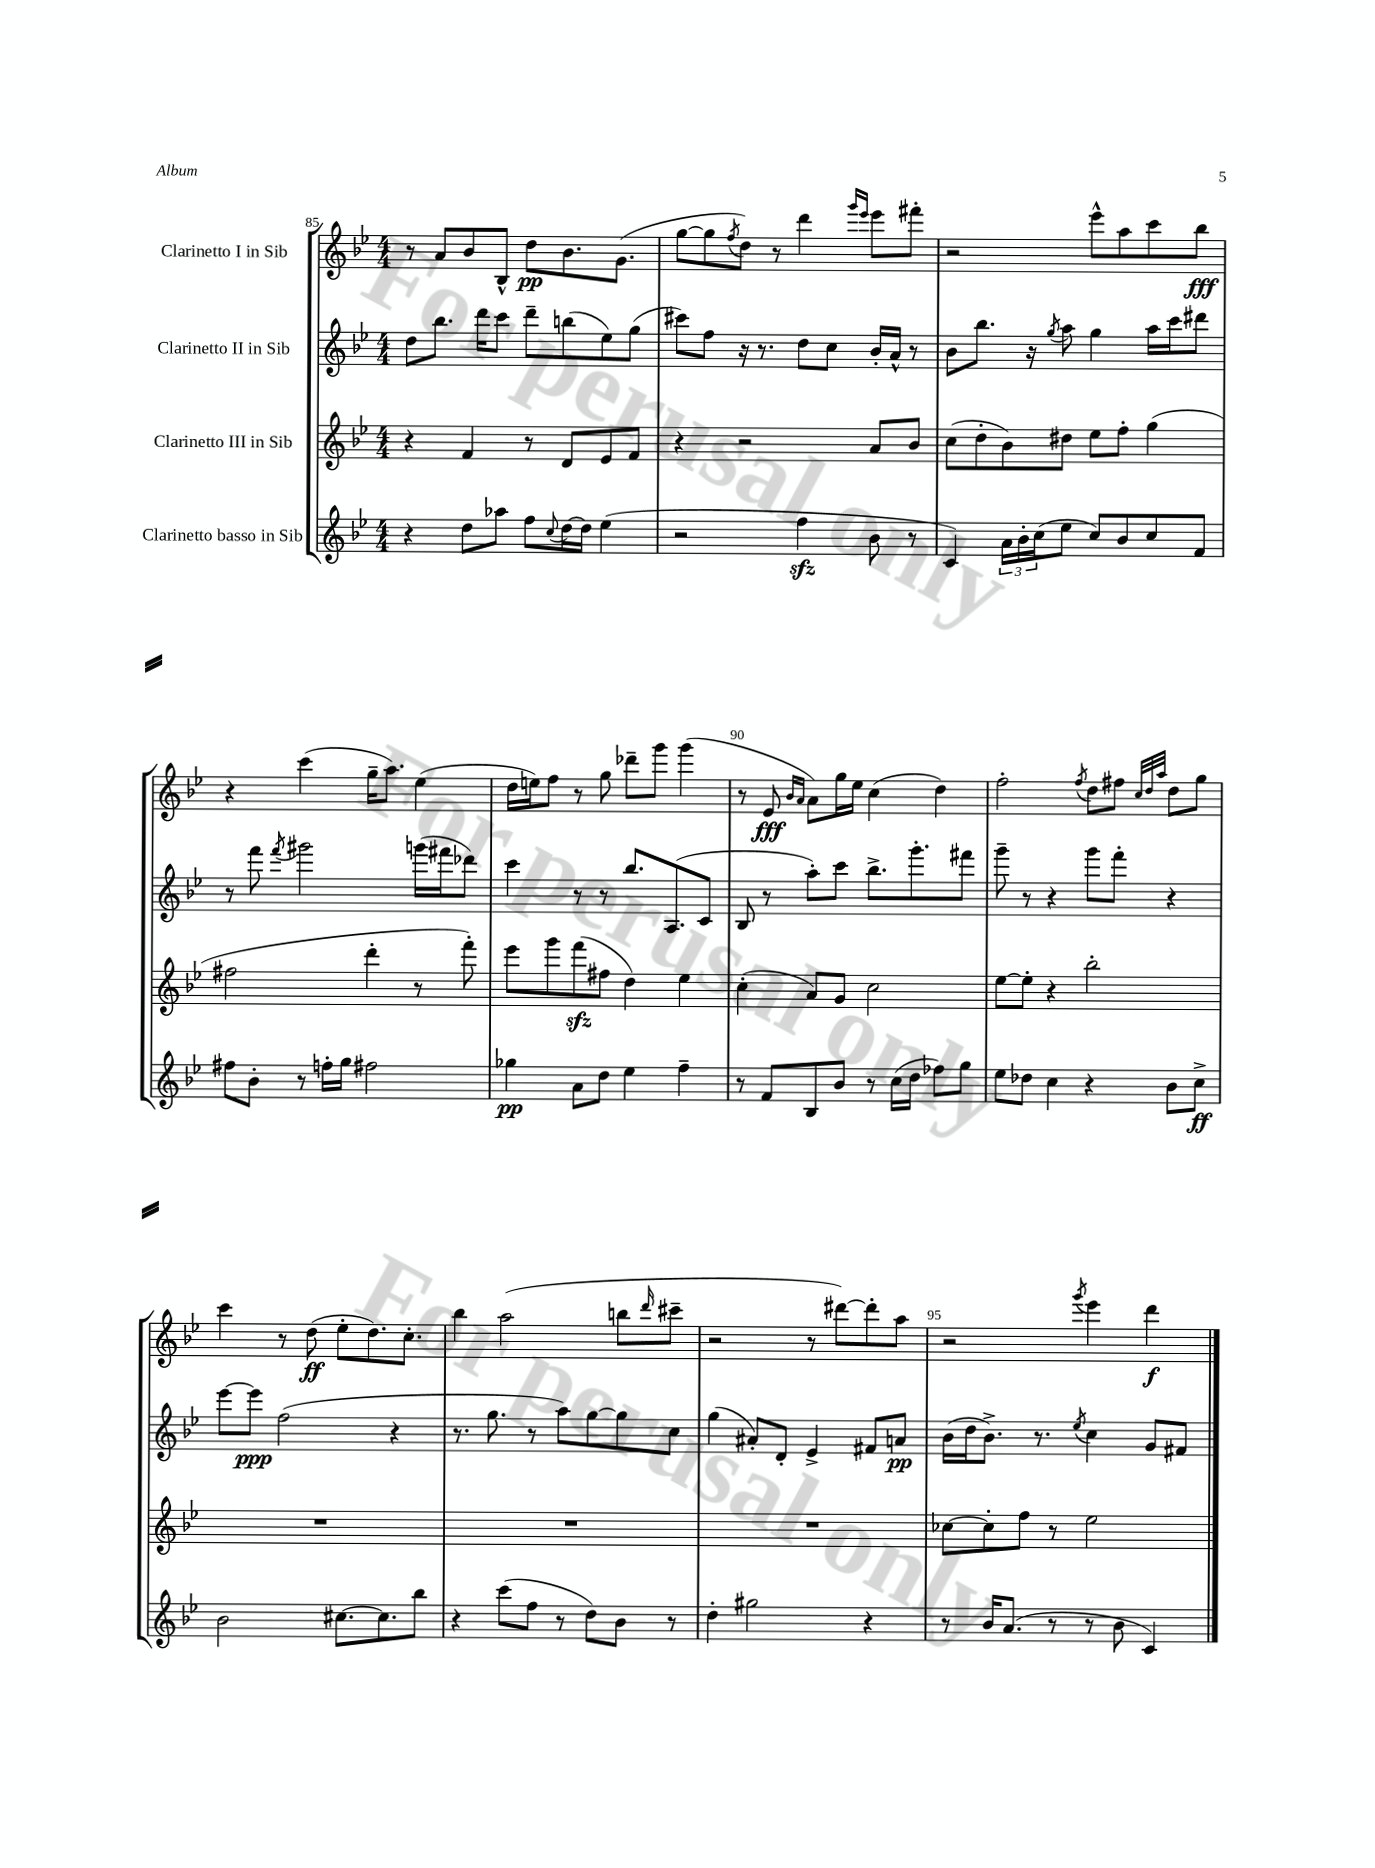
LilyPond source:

<<
\new StaffGroup <<
\new Staff = "s0" \with { instrumentName = "Clarinetto I in Sib" } {
    \clef treble \key bes \major \numericTimeSignature \time 4/4
    r8 a'8 bes'8 bes8-^ d''8\pp bes'8. g'8.( |
    g''8~ g''8 \acciaccatura { f''8 } d''8) r8 d'''4 \grace { g'''16 ees'''16 } ees'''8 fis'''8-. |
    r2 ees'''8-^ a''8 c'''8 bes''8\fff |
    r4 c'''4( g''16-- a''8.) ees''4( |
    d''16 e''16) f''8 r8 g''8 des'''8-- g'''8 g'''4( |
    r8 ees'8\fff \grace { bes'16 a'16 } a'8) g''16 ees''16 c''4( d''4) |
    f''2-. \acciaccatura { f''8 } d''8 fis''8 \grace { c''32 d''32 a''32 } d''8 g''8 |
    c'''4 r8 d''8\ff( ees''8-. d''8.) c''8.-. |
    bes''4 a''2( b''8 \grace { d'''16 } cis'''8-- |
    r2 r8 dis'''8~) dis'''8-. a''8 |
    r2 \acciaccatura { g'''8 } ees'''4 d'''4\f \bar "|." |
}
\new Staff = "s1" \with { instrumentName = "Clarinetto II in Sib" } {
    \clef treble \key bes \major \numericTimeSignature \time 4/4
    d''8 bes''8. d'''16 c'''8 d'''8-- b''8( ees''8) g''8( |
    cis'''8) f''8 r16 r8. d''8 c''8 bes'16-. a'16-^ r8 |
    bes'8 bes''8. r16 \acciaccatura { g''8 } a''8 g''4 a''16 c'''16 dis'''8 |
    r8 f'''8 \acciaccatura { f'''8 } gis'''2 g'''16( fis'''16 des'''8) |
    c'''4 r8 r8 bes''8. a8.( c'8 |
    bes8 r8 a''8-.) c'''8 bes''8.-> g'''8.-. fis'''8 |
    g'''8-- r8 r4 g'''8 f'''8-. r4 |
    ees'''8~ ees'''8\ppp f''2( r4 |
    r8. g''8. r8 a''8) g''8~ g''8 c''8 |
    g''4( ais'8-.) d'8-. ees'4-> fis'8 a'8\pp |
    bes'16( d''16 bes'8.->) r8. \acciaccatura { ees''8 } c''4 g'8 fis'8 \bar "|." |
}
\new Staff = "s2" \with { instrumentName = "Clarinetto III in Sib" } {
    \clef treble \key bes \major \numericTimeSignature \time 4/4
    r4 f'4 r8 d'8 ees'8 f'8 |
    r4 r2 a'8 bes'8 |
    c''8( d''8-. bes'8) dis''8 ees''8 f''8-. g''4( |
    fis''2 d'''4-. r8 f'''8-.) |
    ees'''8 g'''8 f'''8\sfz( fis''8 d''4) ees''4 |
    c''4-.( a'8) g'8 c''2 |
    ees''8~ ees''8-. r4 bes''2-. |
    R1 |
    R1 |
    R1 |
    ces''8~ ces''8-. f''8 r8 ees''2 \bar "|." |
}
\new Staff = "s3" \with { instrumentName = "Clarinetto basso in Sib" } {
    \clef treble \key bes \major \numericTimeSignature \time 4/4
    r4 d''8 aes''8 f''8 \appoggiatura { c''8 } d''16~ d''16 ees''4( |
    r2 f''4\sfz bes'8 r8 |
    c'4) \tuplet 3/2 { a'16 bes'16-. c''16( } ees''8 c''8) bes'8 c''8 f'8 |
    fis''8 bes'8-. r8 f''16-. g''16 fis''2 |
    ges''4\pp a'8 d''8 ees''4 f''4-- |
    r8 f'8 bes8 bes'8 r8 c''16( d''16 fes''8) g''8 |
    ees''8 des''8 c''4 r4 bes'8 c''8->\ff |
    bes'2 cis''8.~ cis''8. bes''8 |
    r4 c'''8( f''8 r8 d''8) bes'8 r8 |
    d''4-. gis''2 r4 |
    r8 bes'16 a'8.( r8 r8 bes'8 c'4) \bar "|." |
}
>>
>>
\layout { \context { \Score currentBarNumber = #85 \override BarNumber.break-visibility = ##(#f #t #t) barNumberVisibility = #(every-nth-bar-number-visible 5) } }
